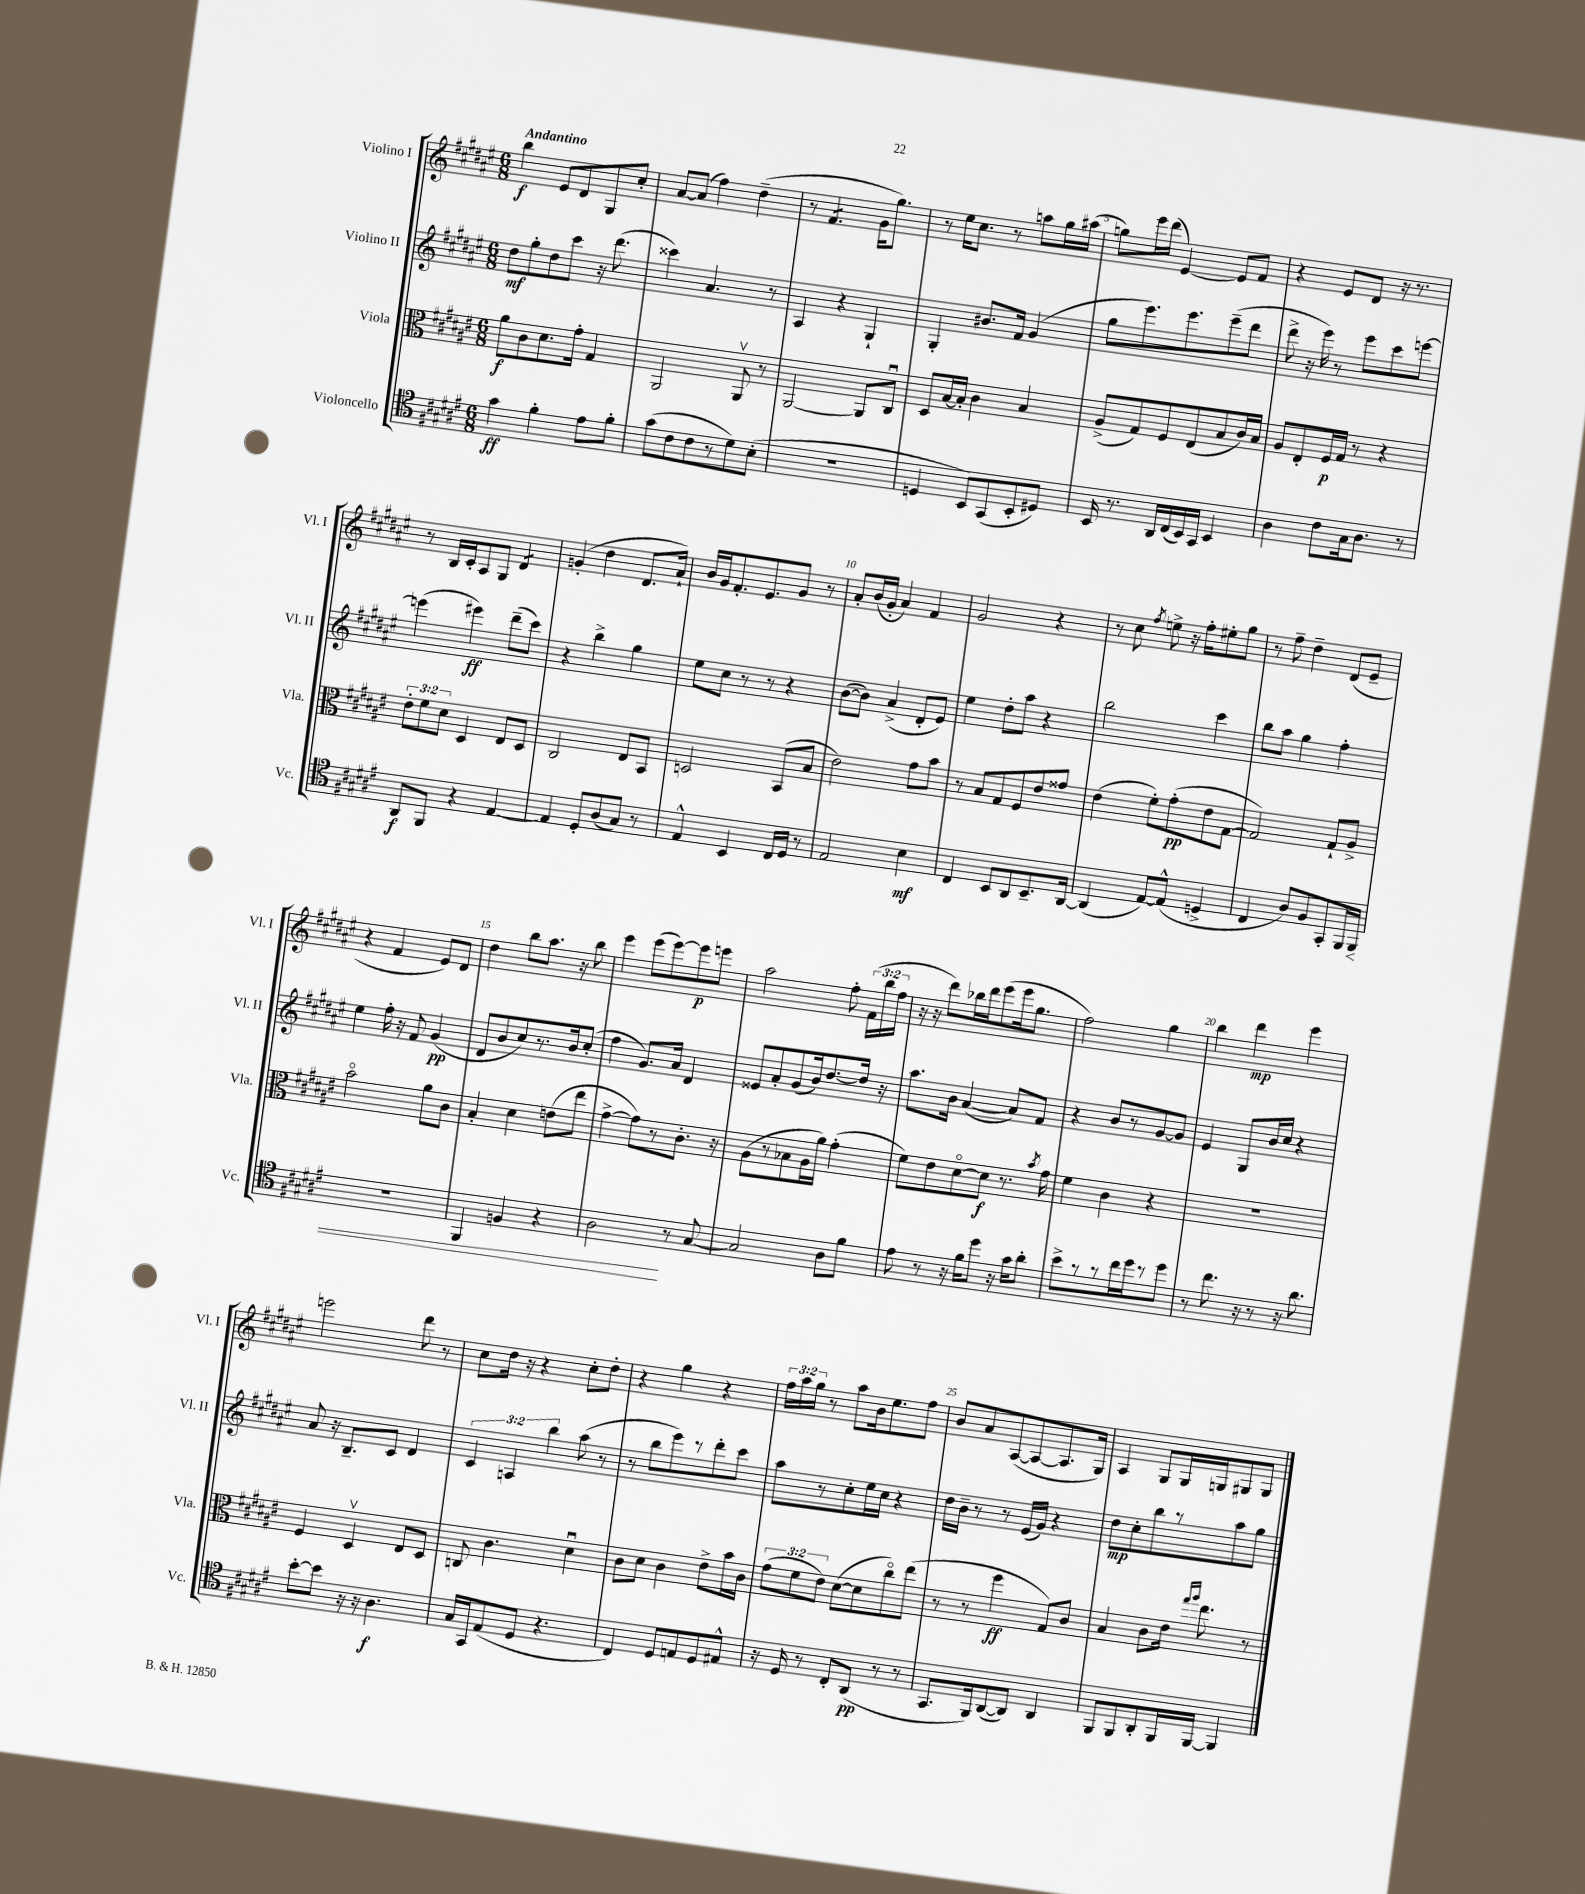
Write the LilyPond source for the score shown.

<<
\new StaffGroup <<
\new Staff = "s0" \with { instrumentName = "Violino I" shortInstrumentName = "Vl. I" } {
    \clef treble \key fis \major \numericTimeSignature \time 6/8 \override Staff.TupletNumber.text = #tuplet-number::calc-fraction-text \tempo "Andantino"
    \autoBeamOff b''4\f eis'8[ dis'8 gis8 cis''8]-. |
    ais'8[~ ais'8]( fis''4) dis''4--( |
    r8 fis'4.:8 gis'16[ gis''8.]) |
    r8 eis''16[ cis''8.] r8 a''8[ gis''16 ais''16]( |
    g''8[) eis'''16 dis'''16]( eis'4~) eis'8[ fis'8] |
    r4 eis'8[ dis'8] r16 r8. |
    r8 b16[ cis'16-. ais8 gis8] dis'4:8 |
    g'4-.( dis''4 dis'8.[ ais'16]-!) |
    b'16[ gis'16 fis'8.-. eis'8. gis'8] r8 |
    ais'8[-. b'16( gis'16]-. ais'4) fis'4 |
    gis'2 r4 |
    r8 cis''8 \acciaccatura { fis''8 } e''8-> r16 fis''16[-. eis''8-. gis''8] |
    r8 fis''8-- dis''4-- dis'8[( eis'8]-- |
    r4 fis'4 eis'8[) dis'8] |
    dis''4 b''8[ ais''8.] r16 b''8 |
    eis'''4 eis'''8[( eis'''8~) eis'''8\p e'''8] |
    ais''2 fis''8-. \tuplet 3/2 { fis'16[( b''16 fis''16] } |
    r16 r16 dis'''8[) bes''16 dis'''16 eis'''8( eis'''16 gis''8.] |
    fis''2) gis''4 |
    b''4 dis'''4\mp eis'''4 |
    e'''2 dis'''8 r8 |
    cis''8[ dis''16] r16 r4 cis''8[-. dis''8]-. |
    r4 gis''4 r4 |
    \tuplet 3/2 { fis''16[ ais''16 gis''16] } r8 ais''8[ b'16 eis''8. fis''8] |
    b'8[ ais'8 ais8~( ais8~ ais8. gis16]) |
    ais4 gis8[ gis16 g16 gis8 gis8] \bar "|." |
}
\new Staff = "s1" \with { instrumentName = "Violino II" shortInstrumentName = "Vl. II" } {
    \clef treble \key fis \major \numericTimeSignature \time 6/8 \override Staff.TupletNumber.text = #tuplet-number::calc-fraction-text
    \autoBeamOff dis''8[\mf gis''8-. dis''8 cis'''8] r16 dis'''8.( |
    cisis'''4) ais'4. r8 |
    ais4 r4 gis4-! |
    gis4-. bis'8.[ fis'16] gis'4( |
    gis''8[ eis'''8.) eis'''8. eis'''8--( dis'''8] |
    dis'''8-> r16 eis'''16) r8 eis'''8[ cis'''8 e'''8]~ |
    e'''4( eis'''4\ff) dis'''8[--( cis'''8]) |
    r4 b''4-> gis''4 |
    eis''8[ cis''8] r8 r8 r4 |
    b'8[~( b'8]) ais'4->( dis'8[-. eis'8]) |
    eis''4 dis''8[-. ais''8] r4 |
    b''2 cis'''4 |
    b''8[ ais''8] gis''4 fis''4-. |
    eis''4 fis''16-. r16 fis'8 gis'4\pp( |
    dis'8[ b'8 cis''8) r8. b'16 cis''8]-.( |
    fis''4 gis'8.[) ais'16] dis'4 |
    eisis'8[ ais'8-. gis'8( b'16) dis''8.~ dis''16] r16 |
    ais''8.[ b'16] ais'4~( ais'8[) fis'8] |
    r4 b'8[ r8 gis'8~ gis'8] |
    eis'4 gis8[ b'16 cis''16] r4 |
    ais'8 r16 b8.[-- cis'8] dis'4 |
    \tuplet 3/2 { cis'4 a4 b''4 } ais''8( r8 |
    r8 b''8[ eis'''8) r8 dis'''8-. cis'''8] |
    ais''8[ r8 cis''8-. eis''16 cis''16] r4 |
    dis''16[ b'16]-- r8 r8 eis'16[( gis'16]) r4 |
    dis''8[\mp cis''8-. b''8 r8 ais''8 gis''8] \bar "|." |
}
\new Staff = "s2" \with { instrumentName = "Viola" shortInstrumentName = "Vla." } {
    \clef alto \key fis \major \numericTimeSignature \time 6/8 \override Staff.TupletNumber.text = #tuplet-number::calc-fraction-text
    \autoBeamOff ais'8[\f cis'8 dis'8. gis'16]-. gis4 |
    ais,2 ais,8\upbow r8 |
    ais,2~ ais,8[ cis8]\downbow |
    dis8[ b16~ b16]-. cis'4 b4 |
    ais8[->( gis8) fis8 eis8( b8 cis'16) b16] |
    ais8[ eis8-. fis16\p gis16] r8 r4 |
    \tuplet 3/2 { eis'8[-. fis'8 dis'8] } dis4 eis8[ dis8] |
    cis2 eis8[ b,8] |
    d2 b,8[( b8] |
    eis'2) gis'8[ b'8] |
    r8 b8[ gis8 fis8 eis'8 gisis'8] |
    eis'4( fis'8[-.) gis'8-.\pp( eis'8 gis8]~ |
    gis2) gis8[-! ais8]-> |
    b'2\flageolet ais'8[ cis'8] |
    b4-. dis'4 e'8[( eis''8] |
    gis'4~-> gis'8[) r8 cis'8.]-. r16 |
    ais8[( r8 bes8 ais16 ais'16]) gis'4-.( |
    fis'8[) eis'8 dis'8~\flageolet dis'8]\f r8. \acciaccatura { b'8 } gis'16 |
    fis'4 cis'4 r4 |
    R2. |
    fis4 dis4\upbow eis8[ dis8] |
    c8 cis'4. dis'4\downbow |
    cis'8[ dis'8] cis'4 eis'8[-> b'16 cis'16] |
    \tuplet 3/2 { gis'8[( fis'8 eis'8]) } dis'8[~( dis'8 cis''8\flageolet) eis''8]( |
    r8 r8 fis''4\ff gis8[) cis'8] |
    b4 cis'8[ eis'16] \grace { gis''16[ ais''16] } eis''8. r8 \bar "|." |
}
\new Staff = "s3" \with { instrumentName = "Violoncello" shortInstrumentName = "Vc." } {
    \clef tenor \key fis \major \numericTimeSignature \time 6/8
    \autoBeamOff gis'4\ff fis'4-. eis'8[ fis'8]-. |
    gis'8[( cis'8 cis'8 r8 dis'8) b8]-.( |
    R2. |
    d4 b,8[) gis,8( b,8-. dis8]) |
    b,16 r8. ais,16[ cis16( b,16) gis,16] b,4 |
    ais4 cis'8[ gis16 ais8.] r8 |
    ais,8[\f fis,8] r4 eis4~ |
    eis4 dis8[-. ais8( gis8]) r8 |
    eis4-^ b,4 cis16[ dis16] r8 |
    eis2 b4\mf |
    cis4 b,8[ ais,8 b,8.-- ais,16]~ |
    ais,4( eis8[~) eis8]-^( d4-> |
    cis4 ais8[) fis8 gis,8-. fis,16 fis,16]\< |
    R2. |
    fis,4 f4 r4 |
    ais2\! r8 gis8~ |
    gis2 ais8[ fis'8] |
    eis'8 r8 r16 fis'16[ dis''8] r16 gis'16[ ais'8]-. |
    b'8[-> r8 r8 cis''16 dis''16 r8 dis''8] |
    r8 cis''8. r16 r8 r16 ais'8. |
    b'8[~-. b'8] r16 r16 ais4.\f |
    gis16[ gis,16 eis8( dis8] r4. |
    cis4) dis8[ e8 dis8 eis8]-^ |
    r16 dis16 r8 cis8[-. ais,8]\pp( r8 r8 |
    gis,8.[ fis,16) ais,8~( ais,8]) ais,4 |
    fis,8[ fis,8 ais,8-. fis,16 fis,16]~ fis,4 \bar "|." |
}
>>
>>
\layout { \context { \Score \override BarNumber.break-visibility = ##(#f #t #t) barNumberVisibility = #(every-nth-bar-number-visible 5) } }
